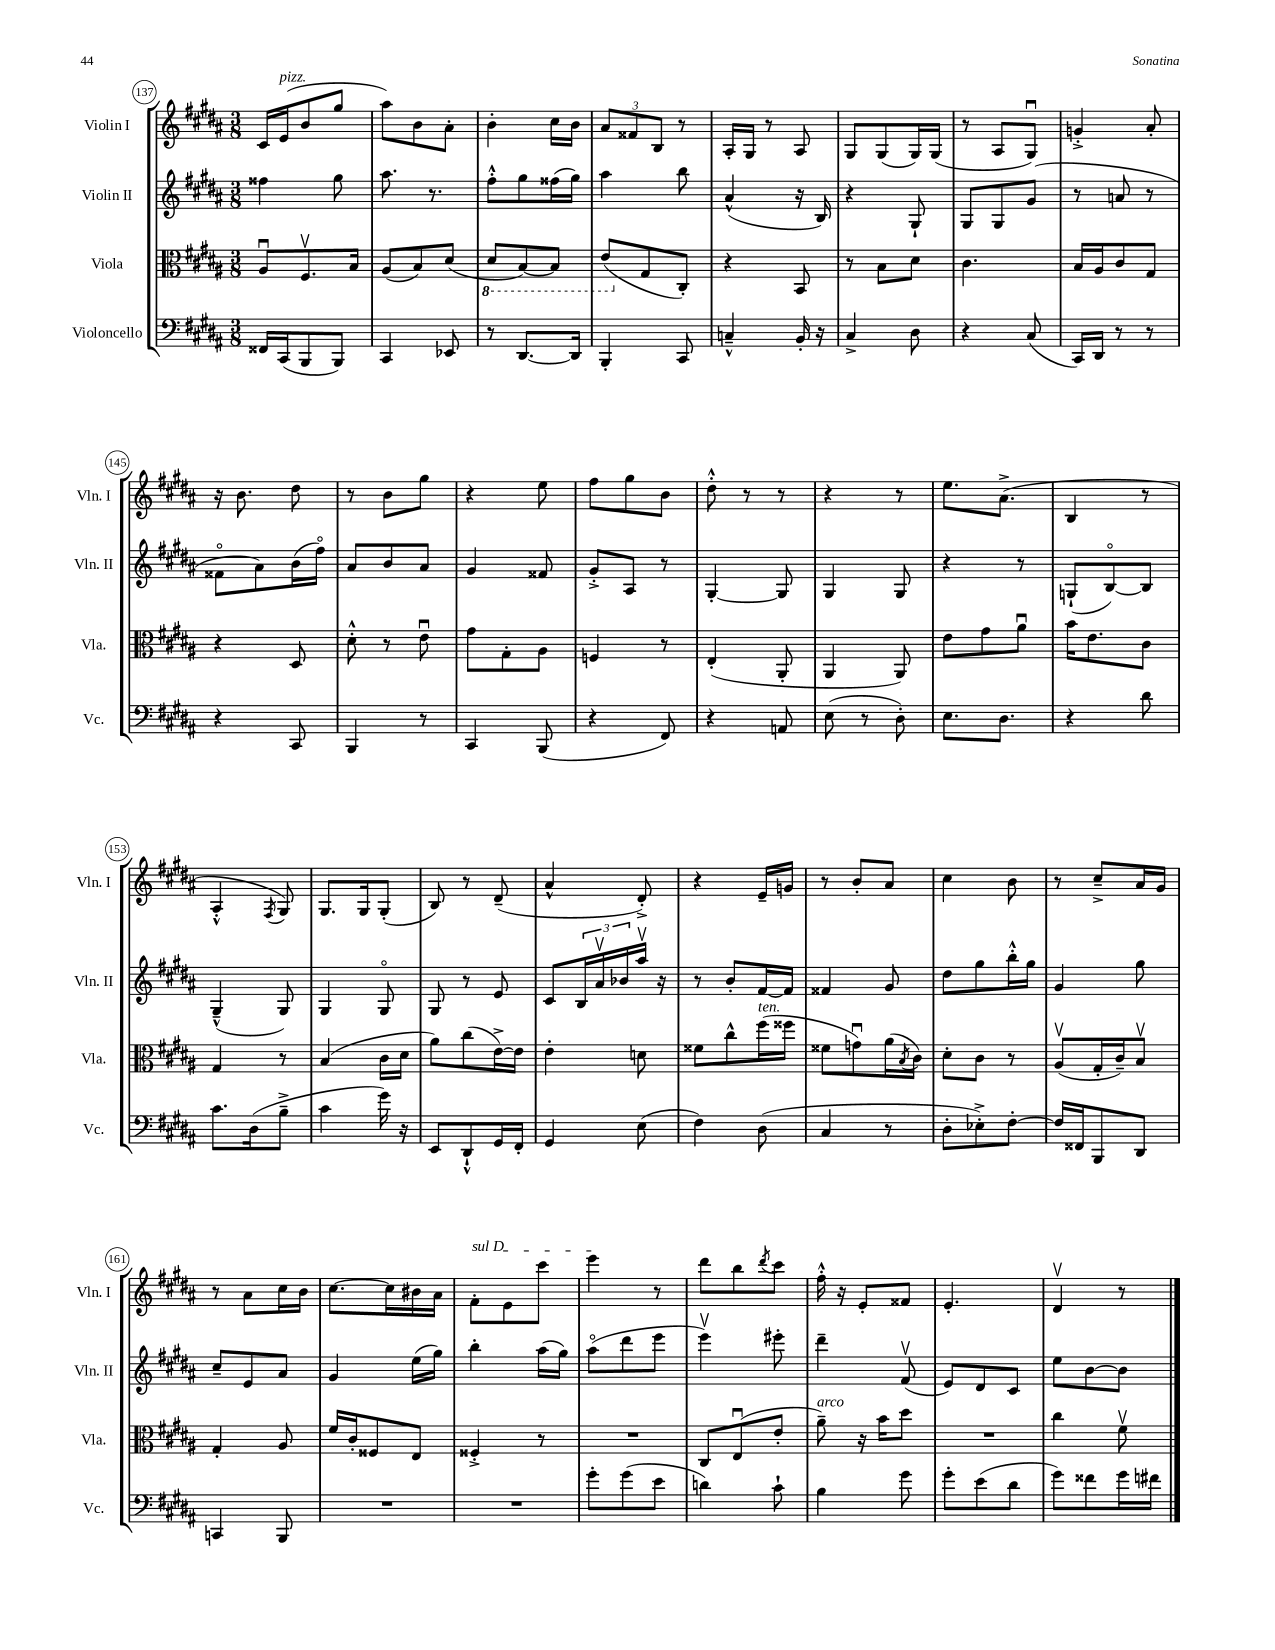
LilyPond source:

<<
\new StaffGroup <<
\new Staff = "s0" \with { instrumentName = "Violin I" shortInstrumentName = "Vln. I" } {
    \clef treble \key b \major \numericTimeSignature \time 3/8
    cis'16 e'16^\markup { \italic "pizz." }( b'8 gis''8 |
    ais''8) b'8 ais'8-. |
    b'4-. cis''16 b'16 |
    \tuplet 3/2 { ais'8 fisis'8 b8 } r8 |
    ais16-. gis16 r8 ais8 |
    gis8 gis8( gis16) gis16( |
    r8 ais8 gis8\downbow) |
    g'4-.-> ais'8-. |
    r16 b'8. dis''8 |
    r8 b'8 gis''8 |
    r4 e''8 |
    fis''8 gis''8 b'8 |
    dis''8-.-^ r8 r8 |
    r4 r8 |
    e''8. ais'8.->( |
    b4 r8 |
    ais4-.-^ \acciaccatura { fis8 } gis8) |
    gis8. gis16 gis8-.( |
    b8) r8 dis'8--( |
    ais'4-^ dis'8-.->) |
    r4 e'16-- g'16 |
    r8 b'8-. ais'8 |
    cis''4 b'8 |
    r8 cis''8---> ais'16 gis'16 |
    r8 ais'8 cis''16 b'16 |
    cis''8.~ cis''16 bis'16 ais'16 |
    \once \override TextSpanner.bound-details.left.text = \markup { \italic "sul D" } fis'8-.\startTextSpan e'8 cis'''8 |
    e'''4\stopTextSpan r8 |
    dis'''8 b''8 \acciaccatura { dis'''8 } cis'''8 |
    fis''16-.-^ r16 e'8-. fisis'8 |
    e'4.-. |
    dis'4\upbow r8 \bar "|." |
}
\new Staff = "s1" \with { instrumentName = "Violin II" shortInstrumentName = "Vln. II" } {
    \clef treble \key b \major \numericTimeSignature \time 3/8
    fisis''4 gis''8 |
    ais''8. r8. |
    fis''8-.-^ gis''8 fisis''16( gis''16) |
    ais''4 b''8 |
    ais'4-^( r16 b16) |
    r4 gis8-! |
    gis8 gis8 gis'8( |
    r8 a'8 r8 |
    fisis'8\flageolet ais'8) b'16( fis''16\flageolet) |
    ais'8 b'8 ais'8 |
    gis'4 fisis'8 |
    gis'8-.-> ais8 r8 |
    gis4~-. gis8 |
    gis4 gis8 |
    r4 r8 |
    g8-!( b8~\flageolet) b8 |
    gis4---^( gis8) |
    gis4 gis8\flageolet |
    gis8 r8 e'8 |
    cis'8 \tuplet 3/2 { b16 ais'16\upbow bes'16 } ais''16\upbow r16 |
    r8 b'8-. fis'16~ fis'16 |
    fisis'4 gis'8 |
    dis''8 gis''8 b''16-.-^ gis''16 |
    gis'4 gis''8 |
    cis''8-- e'8 ais'8 |
    gis'4 e''16( gis''16) |
    b''4-. ais''16( gis''16) |
    ais''8\flageolet( dis'''8 e'''8 |
    e'''4\upbow) eis'''8-. |
    dis'''4-- fis'8\upbow( |
    e'8) dis'8 cis'8 |
    e''8 b'8~ b'8 \bar "|." |
}
\new Staff = "s2" \with { instrumentName = "Viola" shortInstrumentName = "Vla." } {
    \clef alto \key b \major \numericTimeSignature \time 3/8
    ais8\downbow fis8.\upbow b16 |
    ais8( b8) dis'8( |
    \ottava #-1 dis8 b,8~) b,8 |
    e8( \ottava #0 gis8 cis8-.) |
    r4 b,8 |
    r8 b8 dis'8 |
    cis'4. |
    b16 ais16 cis'8 gis8 |
    r4 dis8 |
    dis'8-.-^ r8 e'8\downbow |
    gis'8 gis8-. ais8 |
    f4 r8 |
    e4-.( ais,8-. |
    ais,4 ais,8) |
    e'8 gis'8 ais'8\downbow |
    b'16 e'8. cis'8 |
    gis4 r8 |
    b4( cis'16 dis'16 |
    ais'8) cis''8( e'16~->) e'16 |
    e'4-. d'8 |
    fisis'8 cis''8-^ fis''16^\markup { \italic "ten." }( fisis''16 |
    fisis'8 g'8\downbow) ais'16( \acciaccatura { b8 } cis'16) |
    dis'8-. cis'8 r8 |
    ais8\upbow( gis16-. cis'16--) b8\upbow |
    gis4-. ais8 |
    fis'16 cis'16-. fisis8 e8 |
    fisis4-.-> r8 |
    R4. |
    cis8 e8\downbow( e'8-. |
    ais'8--^\markup { \italic "arco" }) r16 b'16 dis''8 |
    R4. |
    cis''4 fis'8\upbow \bar "|." |
}
\new Staff = "s3" \with { instrumentName = "Violoncello" shortInstrumentName = "Vc." } {
    \clef bass \key b \major \numericTimeSignature \time 3/8
    fisis,16 cis,16( b,,8 b,,8) |
    cis,4 ees,8 |
    r8 dis,8.~ dis,16 |
    b,,4-. cis,8 |
    c4---^ b,16-. r16 |
    cis4-> dis8 |
    r4 cis8( |
    cis,16) dis,16 r8 r8 |
    r4 cis,8 |
    b,,4 r8 |
    cis,4 b,,8( |
    r4 fis,8) |
    r4 a,8 |
    e8( r8 dis8-.) |
    e8. dis8. |
    r4 dis'8 |
    cis'8. dis16( b8---> |
    cis'4 gis'16) r16 |
    e,8 dis,8-!-^ gis,16 fis,16-. |
    gis,4 e8( |
    fis4) dis8( |
    cis4 r8 |
    dis8-. ees8-.->) fis8~-. |
    fis16 fisis,16 b,,8 dis,8 |
    c,4 b,,8 |
    R4. |
    R4. |
    gis'8-. gis'8( e'8 |
    d'4) cis'8-! |
    b4 gis'8 |
    gis'8-. e'8( dis'8 |
    gis'8) fisis'8 gis'16 fis'16 \bar "|." |
}
>>
>>
\layout { \context { \Score currentBarNumber = #137 \override BarNumber.stencil = #(make-stencil-circler 0.1 0.3 ly:text-interface::print) } }
